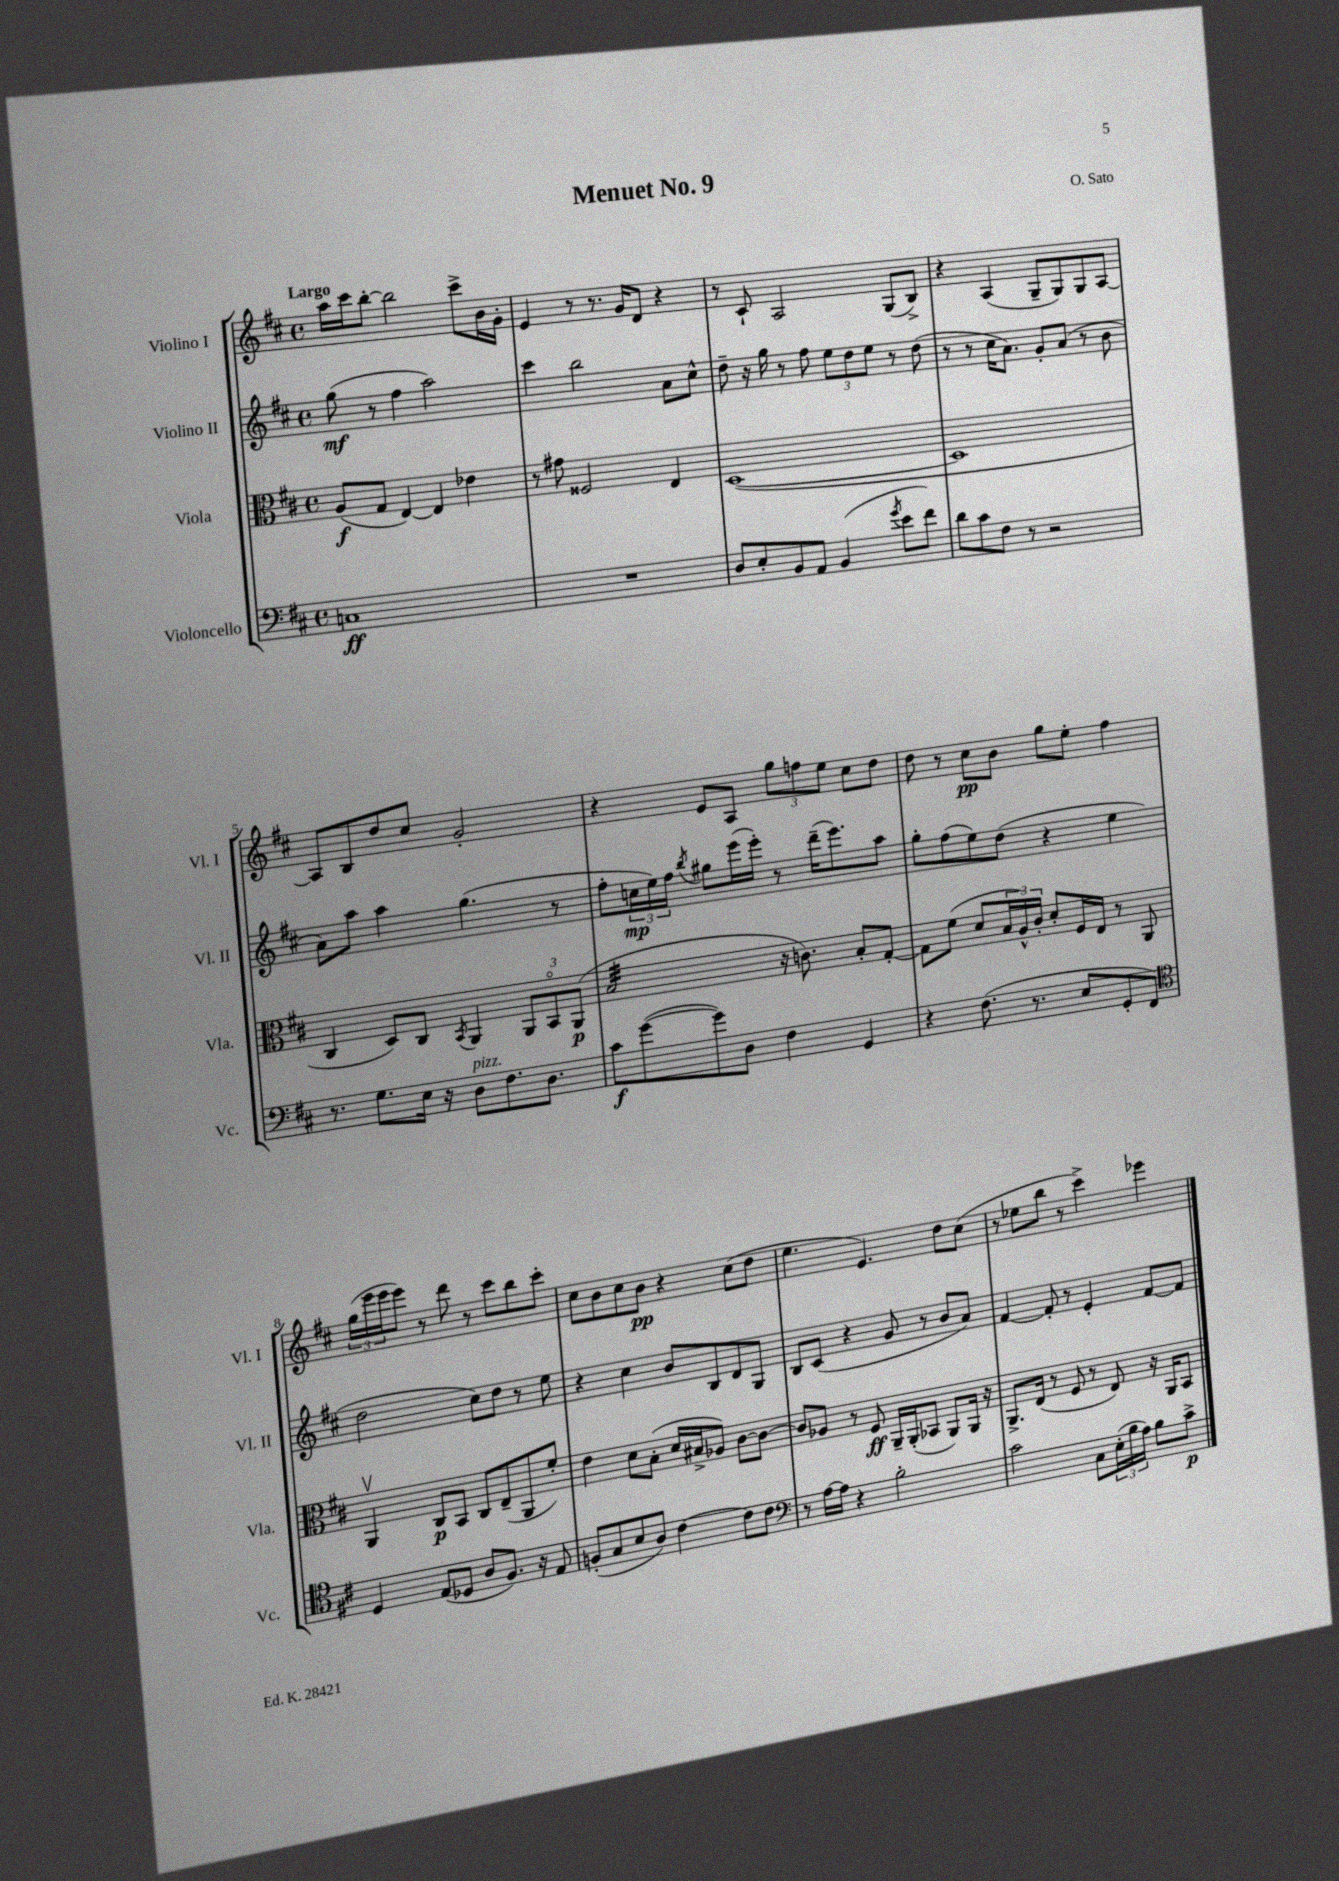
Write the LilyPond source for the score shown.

\header { title = "Menuet No. 9" composer = "O. Sato" }
<<
\new StaffGroup <<
\new Staff = "s0" \with { instrumentName = "Violino I" shortInstrumentName = "Vl. I" } {
    \clef treble \key d \major \defaultTimeSignature \time 4/4 \tempo "Largo"
    a''16 cis'''16 b''8~-. b''2 cis'''8-> b'16 g'16-. |
    e'4 r8 r8. g'16 d'8 r4 |
    r8 cis'8-! a2 g8( b8->) |
    r4 a4( g8-- g8) g8 a8~ |
    a8 b8 d''8 cis''8 g'2-. |
    r4 e'8 a8 \tuplet 3/2 { g''8 f''8 e''8 } cis''8 d''8 |
    d''8 r8 cis''8\pp b'8 g''8 e''8-. fis''4 |
    \tuplet 3/2 { g''16( e'''16 e'''16 } e'''8) r8 d'''8 r8 cis'''8 b''8 cis'''8-. |
    cis''8 b'8 cis''8 b'8\pp r4 cis''8( d''8 |
    e''4. e'4.) d''8 cis''8( |
    r8 ees''8 b''8 r8 cis'''4->) ees'''4 \bar "|." |
}
\new Staff = "s1" \with { instrumentName = "Violino II" shortInstrumentName = "Vl. II" } {
    \clef treble \key d \major \defaultTimeSignature \time 4/4
    g''8\mf( r8 fis''4 a''2) |
    cis'''4 b''2 a'8 cis''8-^ |
    d''8-- r16 g''16 r8 fis''8 \tuplet 3/2 { e''8 d''8 e''8 } r8 d''8( |
    r8 r8 cis''16 a'8.) g'8-. a'8( r8 b'8 |
    a'8) a''8 a''4 g''4.( r8 |
    fis''8-. \tuplet 3/2 { c''16\mp e''16) fis''16 } \acciaccatura { b''8 } gis''8 e'''16( e'''16-.) r8 d'''16--( e'''8.) a''8 |
    g''8-. fis''8( e''8) d''8( r4 e''4 |
    d''2 cis''8) d''8 r8 e''8 |
    r4 cis''4 b'8 b8 d'8 g8 |
    b8 cis'8( r4 g'8 r8 b'8 a'8) |
    fis'4~ fis'8-. r8 e'4-. fis'8~ fis'8 \bar "|." |
}
\new Staff = "s2" \with { instrumentName = "Viola" shortInstrumentName = "Vla." } {
    \clef alto \key d \major \defaultTimeSignature \time 4/4
    a8\f( g8 e4~) e4 ees'4 |
    r8 gis'8 fisis2 e4 |
    d1~( |
    d1 |
    cis4 d8) cis8 \acciaccatura { b,8 } a,4 \tuplet 3/2 { a,8 b,8\flageolet a,8\p( } |
    b2:32 r16 c'8.) b8-. g8~-. |
    g8 fis'8( d'8 \tuplet 3/2 { b16 a16-^) cis'16-. } d'8-. fis16 e16 r8 a,8 |
    a,4\upbow cis8\p b,8 cis8 e8--( a,8 fis'8-.) |
    e'4 d'8 b8-.( d'16 bis16-> aes8) cis'8~ cis'8~ |
    cis'8 aes8 r8 fis8\ff a,16-- a,16-.( bes,8 a,8) a,16 r16 |
    a,8.-> e16( r8 fis8 r8 e8) r16 a,16 b,8 \bar "|." |
}
\new Staff = "s3" \with { instrumentName = "Violoncello" shortInstrumentName = "Vc." } {
    \clef bass \key d \major \defaultTimeSignature \time 4/4
    c1\ff |
    R1 |
    d8 e8-. b,8 a,8 b,4( \acciaccatura { g'8 } e'8 fis'8) |
    d'8 cis'8 fis8 r8 r2 |
    r8. g8. e16 r16 d8^\markup { \italic "pizz." } fis8. d8. |
    cis'8\f g'8~( g'8) d8 fis4 g,4 |
    r4 fis8.( r8. e8 g,8-. fis,8) |
    \clef tenor d4 e8( des8 a8 fis8.) r16 e8 |
    f8-.( g8 b8 a8) cis'4~ cis'8 cis'8 |
    \clef bass r8 a16~ a16 r4 b2-. |
    cis'2 cis8 \tuplet 3/2 { e16-.( b16 a16) } b8 cis'8->\p \bar "|." |
}
>>
>>
